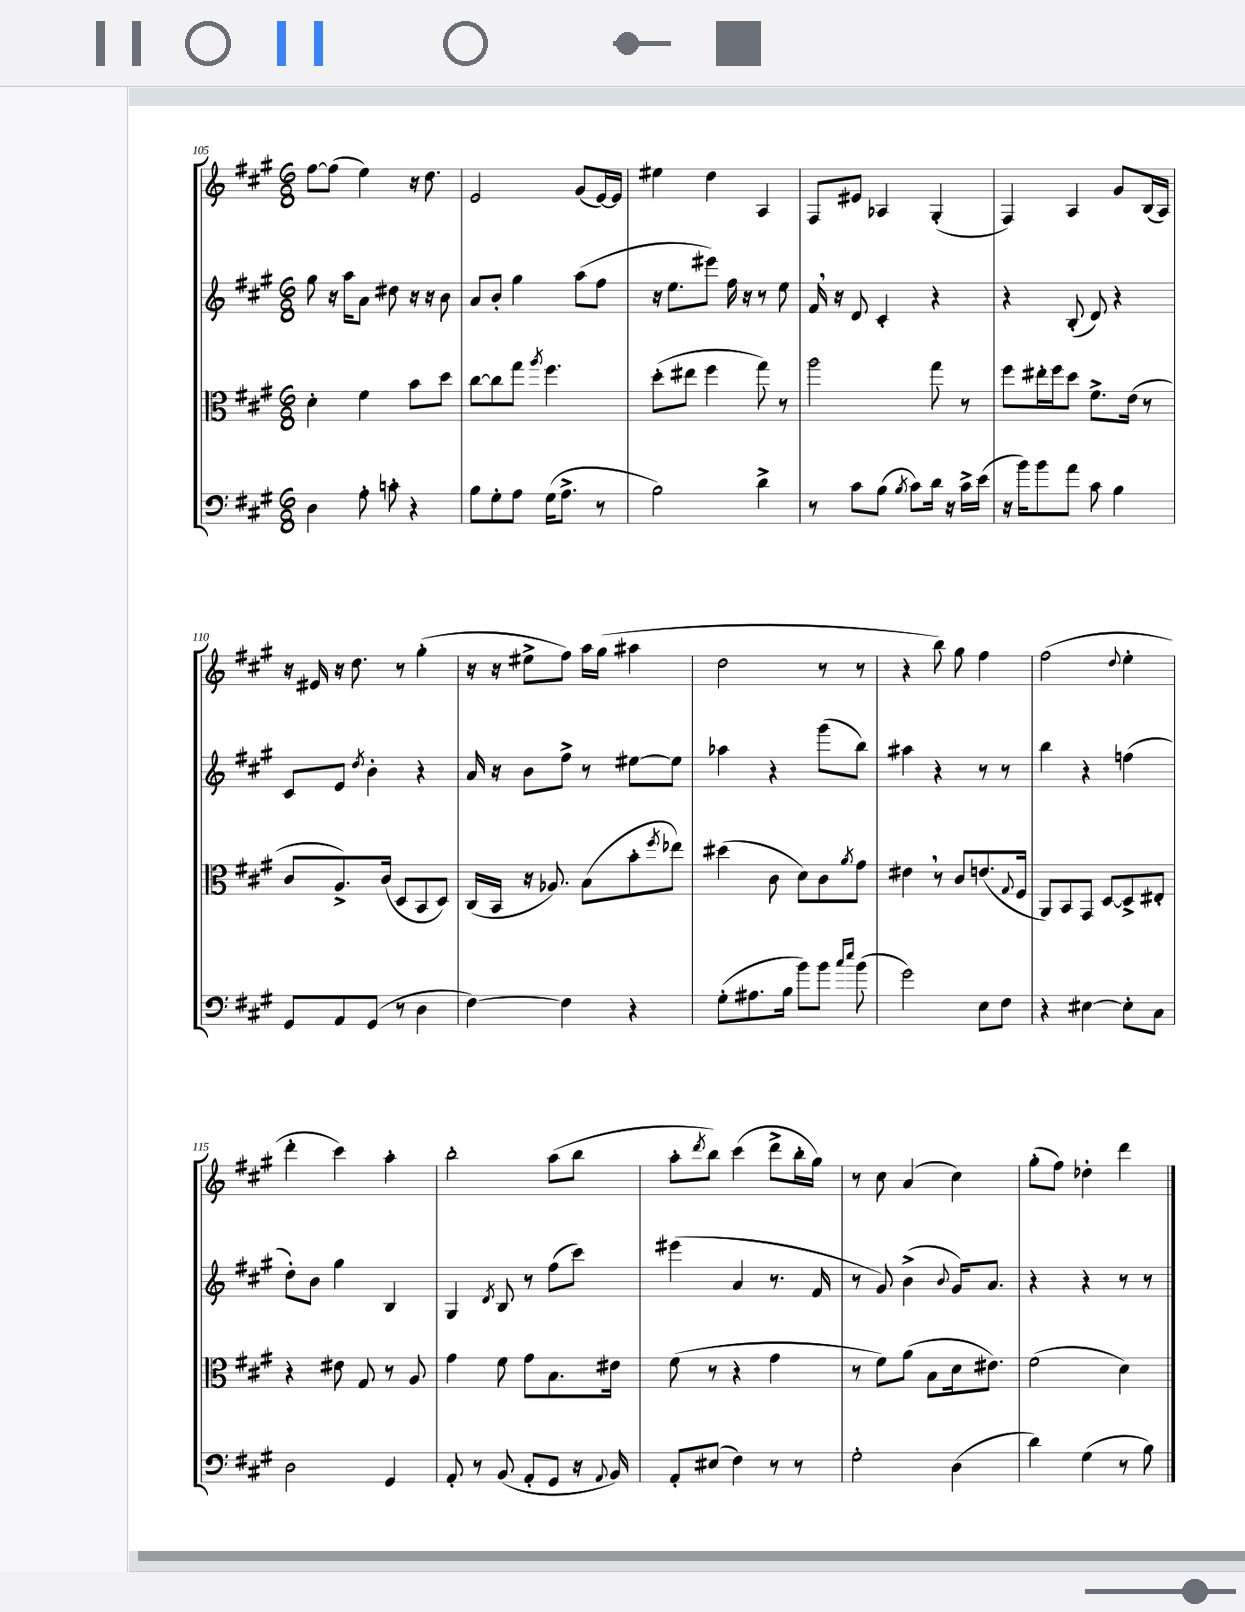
<<
\new StaffGroup <<
\new Staff = "s0" {
    \clef treble \key a \major \numericTimeSignature \time 6/8
    fis''8~ fis''8( e''4) r16 d''8. |
    e'2 gis'8( e'16~) e'16 |
    eis''4 d''4 a4 |
    fis8 eis'8 aes4 gis4-.( |
    fis4) a4 gis'8 b16( a16) |
    r16 eis'16 r16 d''8. r8 gis''4-.( |
    r16 r16 eis''8-> fis''8) a''16 gis''16( ais''4 |
    d''2 r8 r8 |
    r4 b''8) gis''8 fis''4 |
    fis''2( \appoggiatura { d''8 } e''4-. |
    d'''4-. cis'''4) a''4-. |
    b''2-. a''8( b''8 |
    a''8-. \acciaccatura { d'''8 } b''8) cis'''4( d'''8-> b''16-. gis''16) |
    r8 cis''8 a'4( cis''4) |
    gis''8-.( fis''8) des''4-. d'''4 \bar "|." |
}
\new Staff = "s1" {
    \clef treble \key a \major \numericTimeSignature \time 6/8
    gis''8 r16 a''16 a'8 dis''8 r16 r16 b'8 |
    a'8 b'8-. gis''4 a''8( fis''8 |
    r16 e''8. eis'''8) fis''16 r16 r8 e''8 |
    fis'16 \breathe r16 d'8 cis'4-. r4 |
    r4 b8-.( d'8) r4 |
    cis'8 e'8 \acciaccatura { d''8 } b'4-. r4 |
    a'16 r16 b'8 fis''8-> r8 eis''8~ eis''8 |
    aes''4 r4 gis'''8( b''8) |
    ais''4 r4 r8 r8 |
    b''4 r4 f''4( |
    d''8-.) b'8 gis''4 b4 |
    gis4 \acciaccatura { d'8 } b8 r8 fis''8( cis'''8) |
    eis'''4( a'4 r8. fis'16 |
    r8 gis'8) b'4->( \appoggiatura { b'8 } gis'16) a'8. |
    r4 r4 r8 r8 \bar "|." |
}
\new Staff = "s2" {
    \clef alto \key a \major \numericTimeSignature \time 6/8
    d'4-. fis'4 b'8 d''8 |
    cis''8~ cis''8 gis''8 \acciaccatura { a''8 } fis''4. |
    d''8-.( eis''8 fis''4 gis''8) r8 |
    a''2 gis''8 r8 |
    fis''8 eis''16-. fis''16 d''8 fis'8.-> e'16( r8 |
    cis'8 a8.->) cis'16( d8 b,8 d8) |
    cis16( b,16 r16 aes8.) b8( b'8-. \acciaccatura { fis''8 } ees''8) |
    dis''4( cis'8 d'8) cis'8 \acciaccatura { a'8 } gis'8 |
    eis'4 \breathe r8 cis'8 e'8.( \appoggiatura { gis8 } fis16 |
    a,8) b,8 gis,8 d8~ d8-> eis8-. |
    r4 eis'8 gis8 r8 a8 |
    gis'4 fis'8 gis'8 b8. eis'16 |
    fis'8( r8 r4 gis'4 |
    r8 fis'8) a'8( b8 d'16 eis'8.) |
    fis'2( d'4) \bar "|." |
}
\new Staff = "s3" {
    \clef bass \key a \major \numericTimeSignature \time 6/8
    d4 a8-. c'8-. r4 |
    b8 gis8-. a8 gis16( a8.-> r8 |
    b2) d'4-> |
    r8 cis'8 b8( \acciaccatura { b8 } cis'8) d'16 r16 cis'16-> e'16( |
    r16 b'16) b'8 a'8 cis'8 b4 |
    gis,8 a,8 gis,8( r8 d4 |
    fis4~) fis4 r4 |
    gis8-.( ais8. b16 b'8) b'8 \grace { cis''16 e''16 } b'8( |
    gis'2) e8 fis8 |
    r4 eis4~ eis8-. cis8 |
    d2 gis,4 |
    a,8-. r8 b,8( a,8-. gis,8 r16 \appoggiatura { a,8 } b,16) |
    a,8-. eis8( fis4) r8 r8 |
    gis2-. d4( |
    d'4) gis4( r8 b8) \bar "|." |
}
>>
>>
\layout { \context { \Score currentBarNumber = #105 } }
